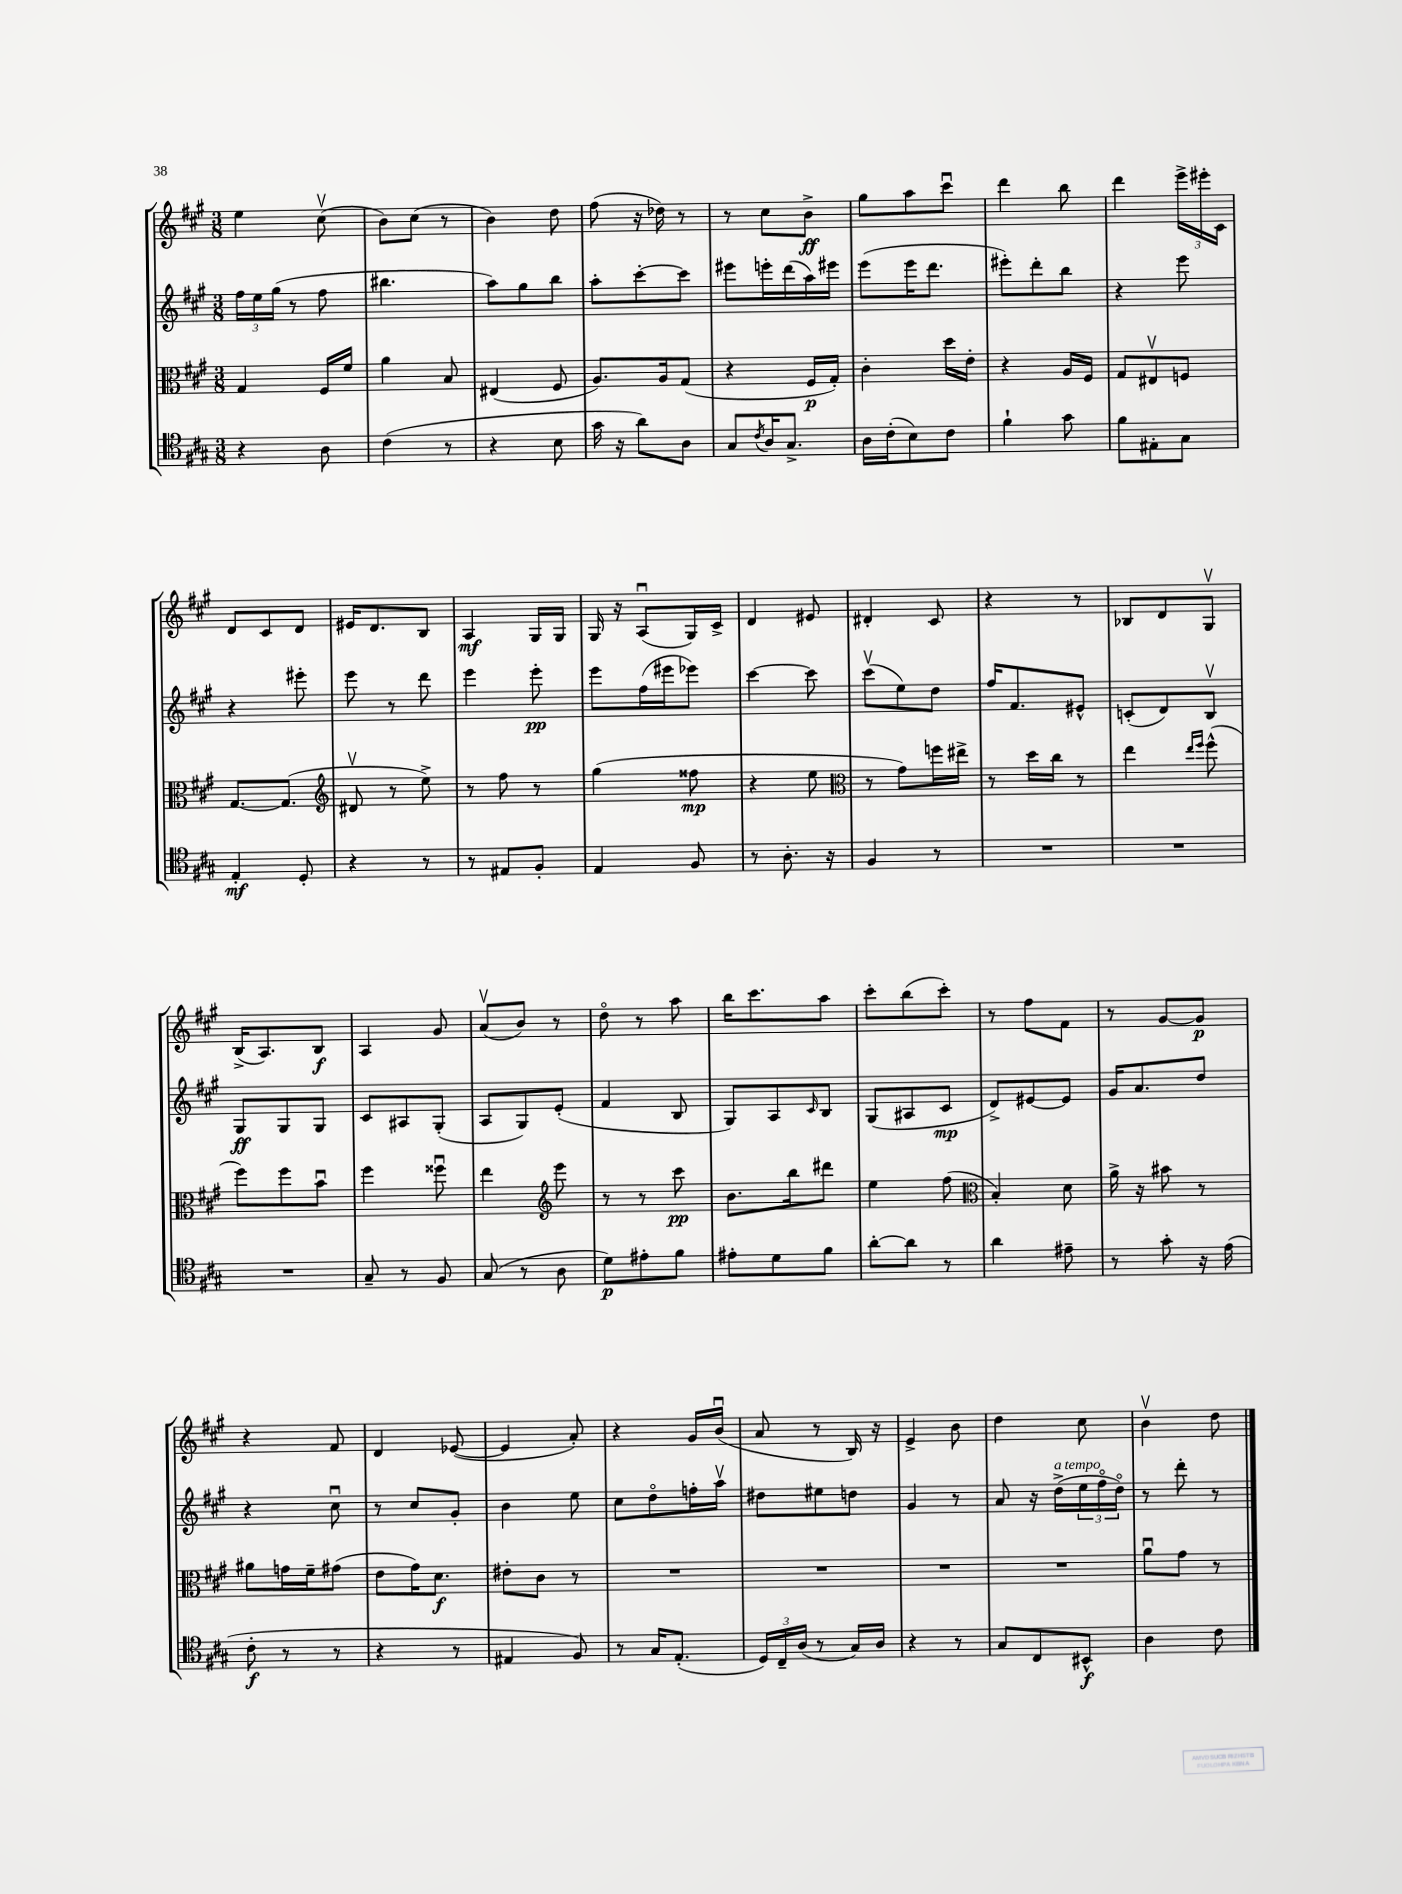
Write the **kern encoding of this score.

**kern	**dynam	**kern	**dynam	**kern	**dynam	**kern	**dynam
*part4	*part4	*part3	*part3	*part2	*part2	*part1	*part1
*staff4	*staff4	*staff3	*staff3	*staff2	*staff2	*staff1	*staff1
*clefC4	*	*clefC3	*	*clefG2	*	*clefG2	*
*k[f#c#g#]	*	*k[f#c#g#]	*	*k[f#c#g#]	*	*k[f#c#g#]	*
*M3/8	*	*M3/8	*	*M3/8	*	*M3/8	*
=4	=4	=4	=4	=4	=4	=4	=4
4r	.	4G#/	.	24ff#\LL	.	4ee\	.
.	.	.	.	24ee\	.	.	.
.	.	.	.	(24gg#\JJ	.	.	.
.	.	.	.	8r	.	.	.
8A\	.	16F#/LL	.	8ff#\	.	(8cc#v\	.
.	.	16f#/JJ	.	.	.	.	.
=5	=5	=5	=5	=5	=5	=5	=5
(4c#\	.	4a\	.	4.bb#X\	.	8b\L)	.
.	.	.	.	.	.	(8cc#\J	.
8r	.	8B/	.	.	.	8r	.
=6	=6	=6	=6	=6	=6	=6	=6
4r	.	(4E#X/	.	8aa\L)	.	4b\)	.
.	.	.	.	8gg#\	.	.	.
8B\	.	8F#/	.	8bb\J	.	8dd\	.
=7	=7	=7	=7	=7	=7	=7	=7
16g#\	.	8.A/L)	.	8aa'\L	.	(8ff#\	.
16r	.	.	.	.	.	.	.
8a\L)	.	.	.	[8ccc#'\	.	16r	.
.	.	16A/k	.	.	.	16dd-X\)	.
8A\J	.	(8G#/J	.	8ccc#\J]	.	8r	.
=8	=8	=8	=8	=8	=8	=8	=8
8G#/L	.	4r	.	8eee#X\L	.	8r	.
8qc#/	.	.	.	.	.	.	.
16A/K	.	.	.	16eeen'\L	.	8cc#\L	.
8.G#^/J	.	.	.	(16ddd\	.	.	.
.	.	16F#/LL	p	16aa\)	.	8b^\J	ff
.	.	16G#'/JJ)	.	16eee#X\JJ	.	.	.
=9	=9	=9	=9	=9	=9	=9	=9
16A\LL	.	4c#'\	.	(8eee\L	.	8gg#\L	.
(16c#'\J	.	.	.	.	.	.	.
8B\)	.	.	.	16eee\K	.	8aa\	.
.	.	.	.	8.ddd\J	.	.	.
8c#\J	.	16dd\LL	.	.	.	8ccc#u\J	.
.	.	16e'\JJ	.	.	.	.	.
=10	=10	=10	=10	=10	=10	=10	=10
4f#`\	.	4r	.	8eee#X'\L)	.	4ddd\	.
.	.	.	.	8ddd'\	.	.	.
8g#\	.	16A/LL	.	8bb\J	.	8bb\	.
.	.	16F#/JJ	.	.	.	.	.
=11	=11	=11	=11	=11	=11	=11	=11
8f#\L	.	8G#/L	.	4r	.	4ddd\	.
8E#X'\	.	8E#Xv/	.	.	.	.	.
8G#\J	.	8Fn/J	.	8eee\	.	24eee^\LL	.
.	.	.	.	.	.	24eee#X'\	.
.	.	.	.	.	.	24c#\JJ	.
!!LO:LB:g=z
=12	=12	=12	=12	=12	=12	=12	=12
4E'/	mf	[8.G#/L	.	4r	.	8d/L	.
.	.	.	.	.	.	8c#/	.
.	.	(8.G#/J]	.	.	.	.	.
8D'/	.	.	.	8eee#X'\	.	8d/J	.
=13	=13	=13	=13	=13	=13	=13	=13
*	*	*clefG2	*	*	*	*	*
4r	.	8d#Xv/	.	8eee\	.	16e#X/KL	.
.	.	.	.	.	.	8.d/	.
.	.	8r	.	8r	.	.	.
8r	.	8ee^\)	.	8ddd\	.	8B/J	.
=14	=14	=14	=14	=14	=14	=14	=14
8r	.	8r	.	4eee\	.	4A/	mf
8E#X/L	.	8ff#\	.	.	.	.	.
8F#'/J	.	8r	.	8eee'\	pp	16G#/LL	.
.	.	.	.	.	.	16G#/JJ	.
=15	=15	=15	=15	=15	=15	=15	=15
4E/	.	(4gg#\	.	8eee\L	.	16G#/	.
.	.	.	.	.	.	16r	.
.	.	.	.	(16ff#\L	.	(8Au/L	.
.	.	.	.	16eee#X\J	.	.	.
8F#/	.	8ff##X\	mp	8eee-X\J)	.	16G#/L)	.
.	.	.	.	.	.	16c#^/JJ	.
=16	=16	=16	=16	=16	=16	=16	=16
8r	.	4r	.	[4ccc#\	.	4d/	.
8.A'\	.	.	.	.	.	.	.
.	.	8ee\	.	8ccc#\]	.	8e#X/	.
16r	.	.	.	.	.	.	.
=17	=17	=17	=17	=17	=17	=17	=17
*	*	*clefC3	*	*	*	*	*
4F#/	.	8r	.	(8ccc#v\L	.	4d#X'/	.
.	.	8g#\L)	.	8ee\)	.	.	.
8r	.	16ffn\L	.	8dd\J	.	8c#/	.
.	.	16ee#X^\JJ	.	.	.	.	.
=18	=18	=18	=18	=18	=18	=18	=18
4.r	.	8r	.	16ff#/KL	.	4r	.
.	.	.	.	8.f#/	.	.	.
.	.	16dd\LL	.	.	.	.	.
.	.	16cc#\JJ	.	.	.	.	.
.	.	8r	.	8e#X^^/J	.	8r	.
=19	=19	=19	=19	=19	=19	=19	=19
4.r	.	4ee\	.	(8cn'/L	.	8B-X/L	.
.	.	.	.	8d/)	.	8d/	.
.	.	16qqee/LL	.	.	.	.	.
.	.	16qqff#/JJ	.	.	.	.	.
.	.	(8ff#^^\	.	8Bv/J	.	8G#v/J	.
!!LO:LB:g=z
=20	=20	=20	=20	=20	=20	=20	=20
4.r	.	8ff#\L)	.	8G#/L	ff	(16B^/KL	.
.	.	.	.	.	.	8.A/)	.
.	.	8ff#\	.	8G#/	.	.	.
.	.	8bu\J	.	8G#/J	.	8B/J	f
=21	=21	=21	=21	=21	=21	=21	=21
8G#~/	.	4ff#\	.	8c#/L	.	4A/	.
8r	.	.	.	8A#X/	.	.	.
8F#/	.	8ff##Xu\	.	(8G#'/J	.	8g#/	.
=22	=22	=22	=22	=22	=22	=22	=22
(8G#/	.	4ee\	.	8A/L	.	(8av/L	.
8r	.	.	.	8G#/)	.	8b/J)	.
*	*	*clefG2	*	*	*	*	*
8A\	.	8eee\	.	(8e'/J	.	8r	.
=23	=23	=23	=23	=23	=23	=23	=23
8d\L)	p	8r	.	4f#/	.	8dd\	.
8e#X'\	.	8r	.	.	.	8r	.
8f#\J	.	8ccc#\	pp	8B/	.	8aa\	.
=24	=24	=24	=24	=24	=24	=24	=24
8e#X'\L	.	8.b\L	.	8G#/L)	.	16bb\KL	.
.	.	.	.	.	.	8.ccc#\	.
8d\	.	.	.	8A/	.	.	.
.	.	16bb\k	.	.	.	.	.
.	.	.	.	16qqc#/	.	.	.
8f#\J	.	8ddd#X\J	.	8B/J	.	8aa\J	.
=25	=25	=25	=25	=25	=25	=25	=25
[8a'\L	.	4ee\	.	(8G#/L	.	8ccc#'\L	.
8a\J]	.	.	.	8A#X/	.	(8bb\	.
8r	.	(8ff#\	.	8c#/J	mp	8ccc#'\J)	.
=26	=26	=26	=26	=26	=26	=26	=26
*	*	*clefC3	*	*	*	*	*
4a\	.	4B'/)	.	8d^/L)	.	8r	.
.	.	.	.	[8e#X/	.	8ff#\L	.
8e#X~\	.	8d\	.	8e#/J]	.	8f#\J	.
=27	=27	=27	=27	=27	=27	=27	=27
8r	.	16a^\	.	16g#/KL	.	8r	.
.	.	16r	.	8.a/	.	.	.
8g#'\	.	8b#X\	.	.	.	[8g#/L	.
16r	.	8r	.	8dd/J	.	8g#/J]	p
(16e\	.	.	.	.	.	.	.
!!LO:LB:g=z
=28	=28	=28	=28	=28	=28	=28	=28
8c#'\	f	8a#X\L	.	4r	.	4r	.
8r	.	16gn\L	.	.	.	.	.
.	.	16f#~\J	.	.	.	.	.
8r	.	(8g#X\J	.	8cc#u\	.	8f#/	.
=29	=29	=29	=29	=29	=29	=29	=29
4r	.	8e\L	.	8r	.	4d/	.
.	.	16g#\K)	.	8cc#/L	.	.	.
.	.	8.d\J	f	.	.	.	.
8r	.	.	.	8g#'/J	.	([8e-X/	.
=30	=30	=30	=30	=30	=30	=30	=30
4E#X/	.	8e#X'\L	.	4b\	.	4e-/]	.
.	.	8c#\J	.	.	.	.	.
8F#/)	.	8r	.	8ee\	.	8a'/)	.
=31	=31	=31	=31	=31	=31	=31	=31
8r	.	4.r	.	8cc#\L	.	4r	.
16G#/KL	.	.	.	8dd\	.	.	.
(8.E'/J	.	.	.	.	.	.	.
.	.	.	.	16ffn'\L	.	16g#/LL	.
.	.	.	.	16aav\JJ	.	(16bu/JJ	.
=32	=32	=32	=32	=32	=32	=32	=32
24D/LL)	.	4.r	.	8dd#X\L	.	8a/	.
24C#~/	.	.	.	.	.	.	.
(24A/JJ	.	.	.	.	.	.	.
8r	.	.	.	8ee#X\	.	8r	.
16G#/LL)	.	.	.	8ddn\J	.	16B/)	.
16A/JJ	.	.	.	.	.	16r	.
=33	=33	=33	=33	=33	=33	=33	=33
4r	.	4.r	.	4g#/	.	4e^/	.
8r	.	.	.	8r	.	8b\	.
=34	=34	=34	=34	=34	=34	=34	=34
8G#/L	.	4.r	.	8a/	.	4dd\	.
8C#/	.	.	.	16r	.	.	.
!	!	!	!	!LO:TX:a:i:t=a tempo	!	!	!
.	.	.	.	(16dd^\LL	.	.	.
8BB#X^^/J	f	.	.	24ee\	.	8cc#\	.
.	.	.	.	24ff#\	.	.	.
.	.	.	.	24dd\JJ)	.	.	.
=35	=35	=35	=35	=35	=35	=35	=35
4A\	.	8au\L	.	8r	.	4bv\	.
.	.	8g#\J	.	8ddd'\	.	.	.
8c#\	.	8r	.	8r	.	8dd\	.
==	==	==	==	==	==	==	==
*-	*-	*-	*-	*-	*-	*-	*-
